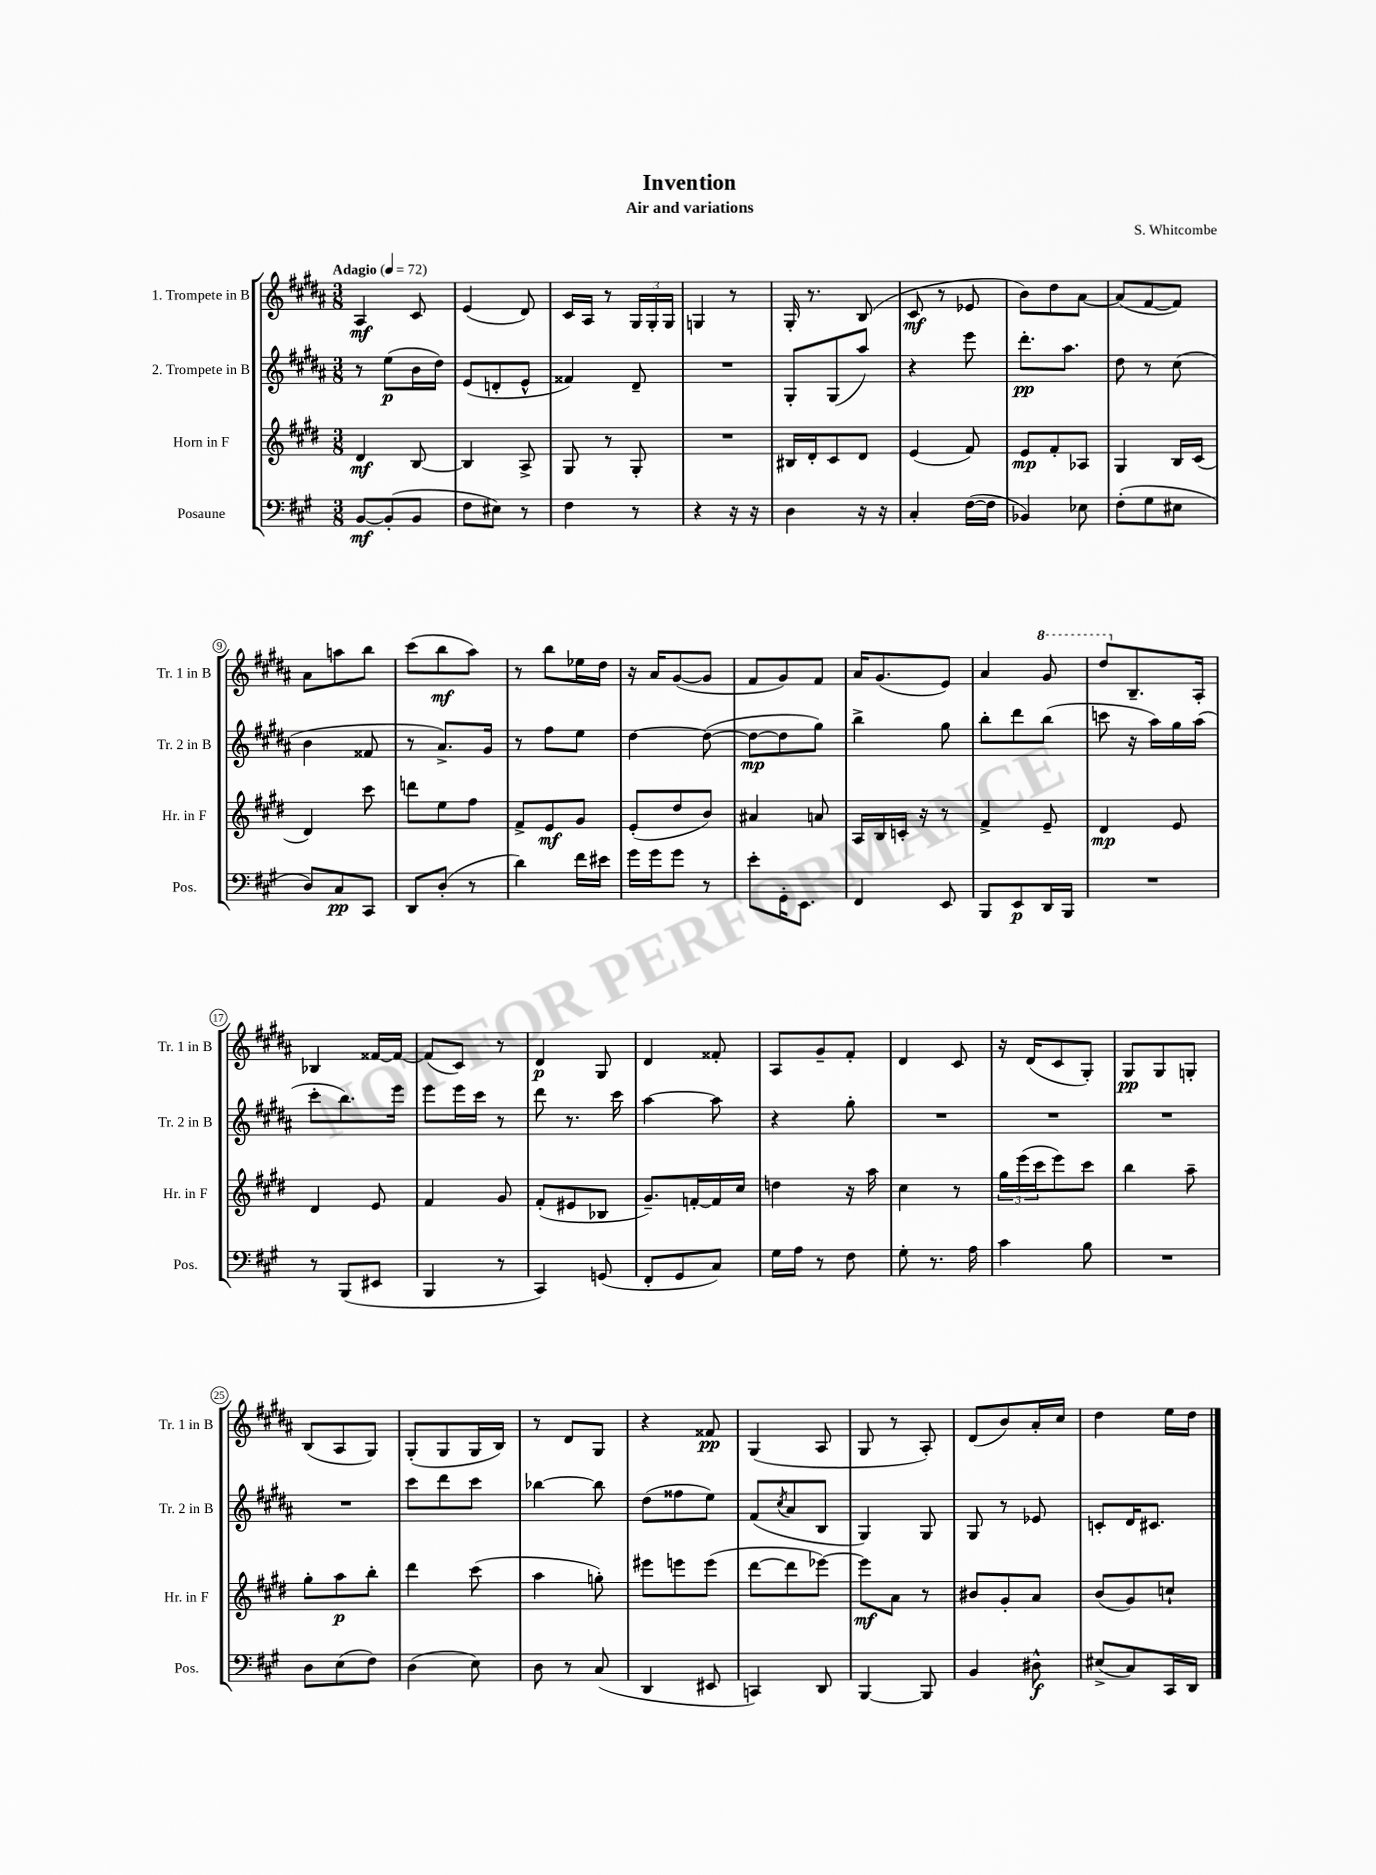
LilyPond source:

\header { title = "Invention" composer = "S. Whitcombe" subtitle = "Air and variations" }
<<
\new StaffGroup <<
\new Staff = "s0" \with { instrumentName = "1. Trompete in B" shortInstrumentName = "Tr. 1 in B" } {
    \clef treble \key b \major \numericTimeSignature \time 3/8 \tempo "Adagio" 4 = 72
    ais4\mf cis'8 |
    e'4( dis'8) |
    cis'16 ais16 r8 \tuplet 3/2 { gis16 gis16-. gis16 } |
    g4 r8 |
    gis16-. r8. b8( |
    cis'8\mf r8 ees'8 |
    b'8) dis''8 ais'8~ |
    ais'8( fis'8~ fis'8) |
    ais'8 a''8 b''8 |
    cis'''8( b''8\mf ais''8) |
    r8 b''8 ees''16 dis''16 |
    r16 ais'16 gis'8~( gis'8 |
    fis'8 gis'8) fis'8 |
    ais'16 gis'8.( e'8) |
    ais'4 \ottava #1 gis''8 |
    dis'''8 \ottava #0 b8.-- ais16-. |
    bes4 fisis'16~ fisis'16~ |
    fisis'8( cis'8) r8 |
    dis'4\p gis8 |
    dis'4 fisis'8-. |
    ais8 gis'8-- fis'8-. |
    dis'4 cis'8 |
    r16 dis'16( cis'8 gis8-.) |
    gis8\pp gis8 g8-. |
    b8( ais8 gis8) |
    gis8-.( gis8 gis16 b16) |
    r8 dis'8 gis8 |
    r4 fisis'8\pp |
    gis4( ais8 |
    gis8 r8 ais8-.) |
    dis'8( b'8) ais'16-. cis''16 |
    dis''4 e''16 dis''16 \bar "|." |
}
\new Staff = "s1" \with { instrumentName = "2. Trompete in B" shortInstrumentName = "Tr. 2 in B" } {
    \clef treble \key b \major \numericTimeSignature \time 3/8
    r8 e''8\p( b'16 dis''16) |
    e'8( d'8-. e'8-^ |
    fisis'4) dis'8-- |
    R4. |
    gis8-. gis8( ais''8) |
    r4 e'''8 |
    dis'''8.-.\pp ais''8. |
    dis''8 r8 cis''8( |
    b'4 fisis'8 |
    r8 ais'8.->) gis'16 |
    r8 fis''8 e''8 |
    dis''4~ dis''8~( |
    dis''8~\mp dis''8 gis''8) |
    b''4-> gis''8 |
    b''8-. dis'''8 b''8( |
    c'''8 r16 ais''16) gis''16 ais''16( |
    cis'''8-. b''8.) e'''16 |
    e'''8 e'''16 cis'''16 r8 |
    dis'''8 r8. cis'''16 |
    ais''4~ ais''8 |
    r4 gis''8-. |
    R4. |
    R4. |
    R4. |
    R4. |
    cis'''8 dis'''8 cis'''8 |
    bes''4~ bes''8 |
    dis''8( fisis''8 e''8) |
    fis'8( \acciaccatura { cis''8 } ais'8 b8 |
    gis4) gis8 |
    gis8 r8 ees'8 |
    c'8-. dis'16 cis'8. \bar "|." |
}
\new Staff = "s2" \with { instrumentName = "Horn in F" shortInstrumentName = "Hr. in F" } {
    \clef treble \key e \major \numericTimeSignature \time 3/8
    dis'4\mf b8~ |
    b4 a8-> |
    gis8 r8 gis8-. |
    R4. |
    bis16 dis'16-. cis'8 dis'8 |
    e'4( fis'8) |
    e'8\mp fis'8-. aes8 |
    gis4 b16 cis'16( |
    dis'4) cis'''8 |
    d'''8 e''8 fis''8 |
    fis'8-> e'8\mf gis'8 |
    e'8-.( dis''8 b'8) |
    ais'4 a'8 |
    a16 b16 c'16-. r16 r8 |
    fis'4-> e'8-- |
    dis'4\mp e'8 |
    dis'4 e'8 |
    fis'4 gis'8 |
    fis'8-.( eis'8 bes8 |
    gis'8.--) f'16~-. f'16 cis''16 |
    d''4 r16 a''16 |
    cis''4 r8 |
    \tuplet 3/2 { gis''16 e'''16( cis'''16 } e'''8) cis'''8 |
    b''4 a''8-- |
    gis''8-. a''8\p b''8-. |
    dis'''4 cis'''8( |
    a''4 g''8-.) |
    eis'''8 e'''8 e'''8( |
    dis'''8~ dis'''8 ees'''8~) |
    ees'''8\mf a'8 r8 |
    bis'8 gis'8-. a'8 |
    b'8( gis'8) c''8-! \bar "|." |
}
\new Staff = "s3" \with { instrumentName = "Posaune" shortInstrumentName = "Pos." } {
    \clef bass \key a \major \numericTimeSignature \time 3/8
    b,8~\mf b,8-.( b,8 |
    fis8 eis8) r8 |
    fis4 r8 |
    r4 r16 r16 |
    d4 r16 r16 |
    cis4-. fis16~( fis16 |
    bes,4) ees8 |
    fis8-.( gis8 eis8 |
    d8) cis8\pp cis,8 |
    d,8 d8-.( r8 |
    d'4) fis'16 eis'16 |
    gis'16 gis'16 gis'8 r8 |
    e'8-. gis,16-. e,8. |
    fis,4 e,8 |
    b,,8 e,8\p d,16 b,,16 |
    R4. |
    r8 b,,8( eis,8 |
    b,,4 r8 |
    cis,4) g,8( |
    fis,8-. gis,8 cis8) |
    gis16 a16 r8 fis8 |
    gis8-. r8. a16 |
    cis'4 b8 |
    R4. |
    d8 e8( fis8) |
    d4( e8) |
    d8 r8 cis8( |
    d,4 eis,8 |
    c,4) d,8 |
    b,,4~ b,,8 |
    b,4 dis8-^\f |
    eis8->( cis8) cis,16 d,16 \bar "|." |
}
>>
>>
\layout { \context { \Score \override BarNumber.stencil = #(make-stencil-circler 0.1 0.3 ly:text-interface::print) } }
